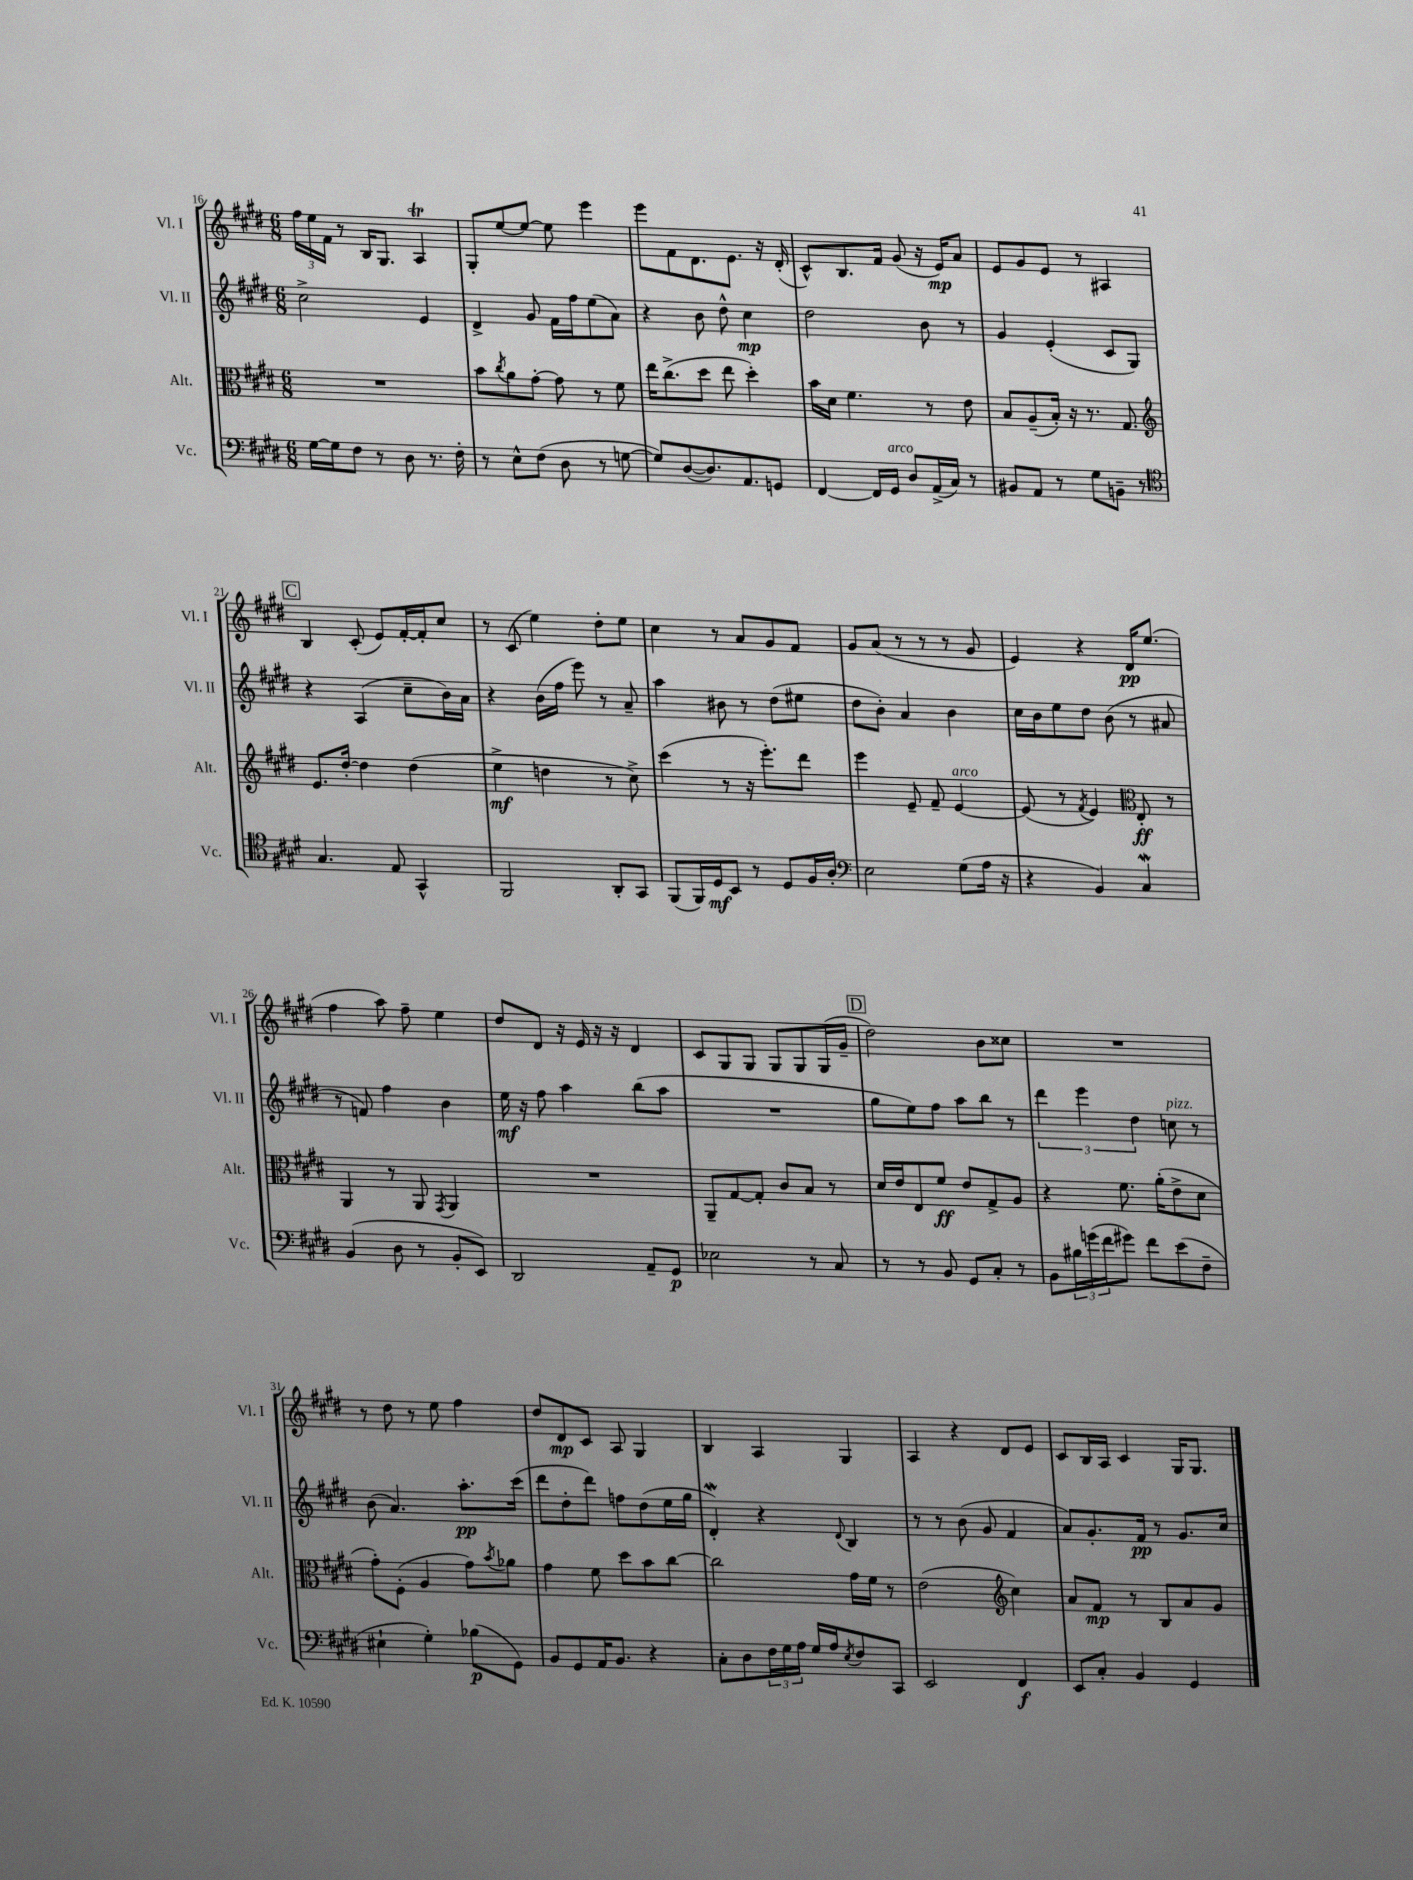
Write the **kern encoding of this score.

**kern	**dynam	**kern	**dynam	**kern	**dynam	**kern	**dynam
*part4	*part4	*part3	*part3	*part2	*part2	*part1	*part1
*staff4	*staff4	*staff3	*staff3	*staff2	*staff2	*staff1	*staff1
*I"Vc.	*	*I"Alt.	*	*I"Vl. II	*	*I"Vl. I	*
*I'Vc.	*	*I'Alt.	*	*I'Vl. II	*	*I'Vl. I	*
*clefF4	*	*clefC3	*	*clefG2	*	*clefG2	*
*k[f#c#g#d#]	*	*k[f#c#g#d#]	*	*k[f#c#g#d#]	*	*k[f#c#g#d#]	*
*M6/8	*	*M6/8	*	*M6/8	*	*M6/8	*
=16	=16	=16	=16	=16	=16	=16	=16
[16G#\LL	.	2.r	.	2cc#^\	.	24ff#\LL	.
.	.	.	.	.	.	24ee\	.
16G#\J]	.	.	.	.	.	.	.
.	.	.	.	.	.	24f#\JJ	.
8F#\J	.	.	.	.	.	8r	.
8r	.	.	.	.	.	16B/KL	.
.	.	.	.	.	.	8.G#/J	.
8D#\	.	.	.	.	.	.	.
8.r	.	.	.	4e/	.	4AT/	.
16F#'\	.	.	.	.	.	.	.
=17	=17	=17	=17	=17	=17	=17	=17
8r	.	8b\L	.	4d#^/	.	8G#'/L	.
.	.	8qcc#/	.	.	.	.	.
8E^^\L	.	8a\	.	.	.	[8ee/	.
(8F#\J	.	[8g#'\J	.	8g#/	.	8ee/J_	.
8D#\	.	8g#\]	.	16f#\LL	.	8ee\]	.
.	.	.	.	16ff#\J	.	.	.
8r	.	8r	.	(8ee\	.	4eee\	.
[8Gn\	.	8f#\	.	8a\J)	.	.	.
=18	=18	=18	=18	=18	=18	=18	=18
8G/L])	.	16ee\KL	.	4r	.	8eee\L	.
.	.	(8.cc#^\	.	.	.	.	.
([8D#/	.	.	.	.	.	8f#\	.
8.D#/])	.	8dd#\J	.	8b\	.	8.d#\	.
.	.	8ee\	.	8dd#^^\	.	.	.
8.AA/	.	.	.	.	.	8.e\J	.
.	.	4dd#'\)	.	4cc#\	mp	.	.
8GGn/J	.	.	.	.	.	16r	.
.	.	.	.	.	.	(16d#'/	.
=19	=19	=19	=19	=19	=19	=19	=19
[4FF#/	.	16b\LL	.	2dd#\	.	8c#^^/L)	.
.	.	16d#\JJ	.	.	.	.	.
.	.	4.f#\	.	.	.	8.B/	.
16FF#/LL]	.	.	.	.	.	.	.
!LO:TX:a:i:t=arco	!	!	!	!	!	!	!
16GG#/JJ	.	.	.	.	.	16f#/Jk	.
8D#/L	.	.	.	.	.	(8g#/	.
(16AA^/L	.	8r	.	8b\	.	16r	.
16C#/JJ)	.	.	.	.	.	16e/KL)	mp
8r	.	8e\	.	8r	.	8a/J	.
=20	=20	=20	=20	=20	=20	=20	=20
8BB#X/L	.	8B/L	.	4g#/	.	8e/L	.
8AA/J	.	(8A~/	.	.	.	8g#/	.
8r	.	16B'/Jk)	.	(4e'/	.	8e/J	.
.	.	16r	.	.	.	.	.
8G#\L	.	8.r	.	.	.	8r	.
8BBn~\J	.	.	.	8c#/L	.	4A#X/	.
.	.	8.G#/	.	.	.	.	.
8r	.	.	.	8G#/J)	.	.	.
!!LO:LB:g=z
!!LO:REH:place=s1:t=C
=21	=21	=21	=21	=21	=21	=21	=21
*clefC4	*	*clefG2	*	*	*	*	*
4.G#/	.	8.e/L	.	4r	.	4B/	.
.	.	[16dd#'/Jk	.	.	.	.	.
.	.	4dd#\]	.	(4A/	.	(8c#'/	.
8E/	.	.	.	.	.	8e/L)	.
4GG#^^/	.	(4dd#\	.	8cc#~\L	.	[16f#'/L	.
.	.	.	.	.	.	16f#'/J]	.
.	.	.	.	16b\L)	.	8cc#/J	.
.	.	.	.	16a\JJ	.	.	.
=22	=22	=22	=22	=22	=22	=22	=22
2FF#/	.	4ee^\	mf	4r	.	8r	.
.	.	.	.	.	.	(8c#/	.
.	.	4ddn\	.	(16b\LL	.	4ee\)	.
.	.	.	.	16ff#\JJ	.	.	.
.	.	.	.	8eee\)	.	.	.
8AA'/L	.	8r	.	8r	.	8dd#'\L	.
8GG#/J	.	8cc#^\)	.	8a~/	.	8ee\J	.
=23	=23	=23	=23	=23	=23	=23	=23
(8FF#/L	.	(4ccc#\	.	4aa\	.	4cc#\	.
16FF#/L)	.	.	.	.	.	.	.
16D#/J	mf	.	.	.	.	.	.
8BB/J	.	8r	.	8b#X\	.	8r	.
8r	.	16r	.	8r	.	8a/L	.
.	.	8.eee'\L)	.	.	.	.	.
8D#/L	.	.	.	(8dd#\L	.	8g#/	.
16F#/L	.	8ddd#\J	.	8ee#X\J	.	8f#/J	.
16A'/JJ	.	.	.	.	.	.	.
=24	=24	=24	=24	=24	=24	=24	=24
*clefF4	*	*	*	*	*	*	*
2E\	.	4eee\	.	8dd#\L	.	8g#/L	.
.	.	.	.	8b'\J)	.	(8a/J	.
.	.	8e~/	.	4a/	.	8r	.
.	.	8f#~/	.	.	.	8r	.
!	!	!LO:TX:a:i:t=arco	!	!	!	!	!
(8G#\L	.	[4e/	.	4b\	.	8r	.
16A\Jk	.	.	.	.	.	8g#/	.
16r	.	.	.	.	.	.	.
=25	=25	=25	=25	=25	=25	=25	=25
4r	.	(8e/]	.	16cc#\LL	.	4e/)	.
.	.	.	.	16b\J	.	.	.
.	.	8r	.	8ee\	.	.	.
.	.	8qf#/	.	.	.	.	.
4BB/)	.	4e/)	.	8dd#\J	.	4r	.
.	.	.	.	(8b\	.	.	.
*	*	*clefC3	*	*	*	*	*
4C#W/	.	8E'/	ff	8r	.	16d#/KL	pp
.	.	.	.	.	.	(8.ee/J	.
.	.	8r	.	8a#X/	.	.	.
!!LO:LB:g=z
=26	=26	=26	=26	=26	=26	=26	=26
(4BB/	.	4AA/	.	8r	.	4ff#\	.
.	.	.	.	8fn/)	.	.	.
8D#\	.	8r	.	4ff#\	.	8aa\)	.
8r	.	8AA/	.	.	.	8ff#~\	.
.	.	8qGG#/	.	.	.	.	.
8BB'/L	.	4AA/	.	4b\	.	4ee\	.
8EE/J)	.	.	.	.	.	.	.
=27	=27	=27	=27	=27	=27	=27	=27
2DD#/	.	2.r	.	16ee\	mf	8dd#/L	.
.	.	.	.	16r	.	.	.
.	.	.	.	8ff#\	.	8d#/J	.
.	.	.	.	4aa\	.	16r	.
.	.	.	.	.	.	16e/	.
.	.	.	.	.	.	16r	.
.	.	.	.	.	.	16r	.
8AA~/L	.	.	.	(8bb\L	.	4d#/	.
8GG#/J	p	.	.	8aa\J	.	.	.
=28	=28	=28	=28	=28	=28	=28	=28
2E-X\	.	8AA~/L	.	2.r	.	8c#/L	.
.	.	[8G#/	.	.	.	8G#/	.
.	.	8G#'/J]	.	.	.	8G#/J	.
.	.	8c#/L	.	.	.	8G#/L	.
8r	.	8B/J	.	.	.	8G#/	.
8C#/	.	8r	.	.	.	(16G#/L	.
.	.	.	.	.	.	16g#~/JJ	.
!!LO:REH:place=s1:t=D
=29	=29	=29	=29	=29	=29	=29	=29
8r	.	16d#/LL	.	8gg#\L	.	2dd#\)	.
.	.	16e/J	.	.	.	.	.
8r	.	8E/	.	8ee\)	.	.	.
8BB/	.	8f#/J	ff	8ff#\J	.	.	.
8GG#/L	.	8e/L	.	8aa\L	.	.	.
8C#'/J	.	8G#^/	.	8bb\J	.	8b\L	.
8r	.	8A/J	.	8r	.	8cc##X\J	.
=30	=30	=30	=30	=30	=30	=30	=30
8BB\L	.	4r	.	6ddd#\	.	2.r	.
24B#X\L	.	.	.	.	.	.	.
(24gn\	.	.	.	6eee\	.	.	.
24f#\J	.	.	.	.	.	.	.
8g#X\J)	.	8.f#\	.	.	.	.	.
.	.	.	.	6dd#\	.	.	.
8f#\L	.	.	.	.	.	.	.
.	.	(16a'\KL	.	.	.	.	.
!	!	!	!	!LO:TX:a:i:t=pizz.	!	!	!
(8e\	.	8e^\	.	8ccn\	.	.	.
8F#~\J	.	8d#\J	.	8r	.	.	.
!!LO:LB:g=z
=31	=31	=31	=31	=31	=31	=31	=31
4E#X`\	.	8g#'\L)	.	(8b\	.	8r	.
.	.	(8F#'\J	.	4.a/)	.	8dd#\	.
4G#'\)	.	4A/	.	.	.	8r	.
.	.	.	.	.	.	8ee\	.
(8B-X\L	p	8g#\L)	.	8.aa'\L	pp	4ff#\	.
.	.	8qb/	.	.	.	.	.
8GG#\J)	.	8a-X\J	.	.	.	.	.
.	.	.	.	(16ccc#\Jk	.	.	.
=32	=32	=32	=32	=32	=32	=32	=32
8BB/L	.	4g#\	.	8ddd#\L	.	8dd#/L	.
8GG#/	.	.	.	8dd#'\	.	8d#/	mp
16AA/K	.	8f#\	.	8ddd#\J)	.	8c#/J	.
8.BB/J	.	.	.	.	.	.	.
.	.	8dd#\L	.	8ffn\L	.	8A/	.
4r	.	8b\	.	(8dd#\	.	4G#/	.
.	.	[8cc#\J	.	16ee\L	.	.	.
.	.	.	.	16gg#\JJ	.	.	.
=33	=33	=33	=33	=33	=33	=33	=33
8C#'\L	.	2cc#\]	.	4d#W'/)	.	4B/	.
8D#\	.	.	.	.	.	.	.
24F#\L	.	.	.	4r	.	4A/	.
24G#\	.	.	.	.	.	.	.
24A\JJ	.	.	.	.	.	.	.
16G#/LL	.	.	.	.	.	.	.
16A/J	.	.	.	.	.	.	.
8qE/	.	.	.	8qqd#/	.	.	.
8F#/	.	16g#\LL	.	4B/	.	4G#/	.
.	.	16f#\JJ	.	.	.	.	.
8CC#/J	.	8r	.	.	.	.	.
=34	=34	=34	=34	=34	=34	=34	=34
2EE/	.	(2e\	.	8r	.	4A/	.
.	.	.	.	8r	.	.	.
.	.	.	.	(8b\	.	4r	.
.	.	.	.	8g#/	.	.	.
*	*	*clefG2	*	*	*	*	*
4FF#/	f	4cc#\)	.	4f#/	.	8d#/L	.
.	.	.	.	.	.	8e/J	.
=35	=35	=35	=35	=35	=35	=35	=35
8EE/L	.	8a/L	.	8a/L)	.	8c#/L	.
8C#'/J	.	8f#/J	mp	8.g#'/	.	16B/L	.
.	.	.	.	.	.	16A/JJ	.
4BB/	.	8r	.	.	.	4c#/	.
.	.	.	.	16f#/Jk	pp	.	.
.	.	8B/L	.	8r	.	.	.
4GG#/	.	8a/	.	8.g#/L	.	16G#/KL	.
.	.	.	.	.	.	8.G#/J	.
.	.	8g#/J	.	.	.	.	.
.	.	.	.	16cc#/Jk	.	.	.
==	==	==	==	==	==	==	==
*-	*-	*-	*-	*-	*-	*-	*-
